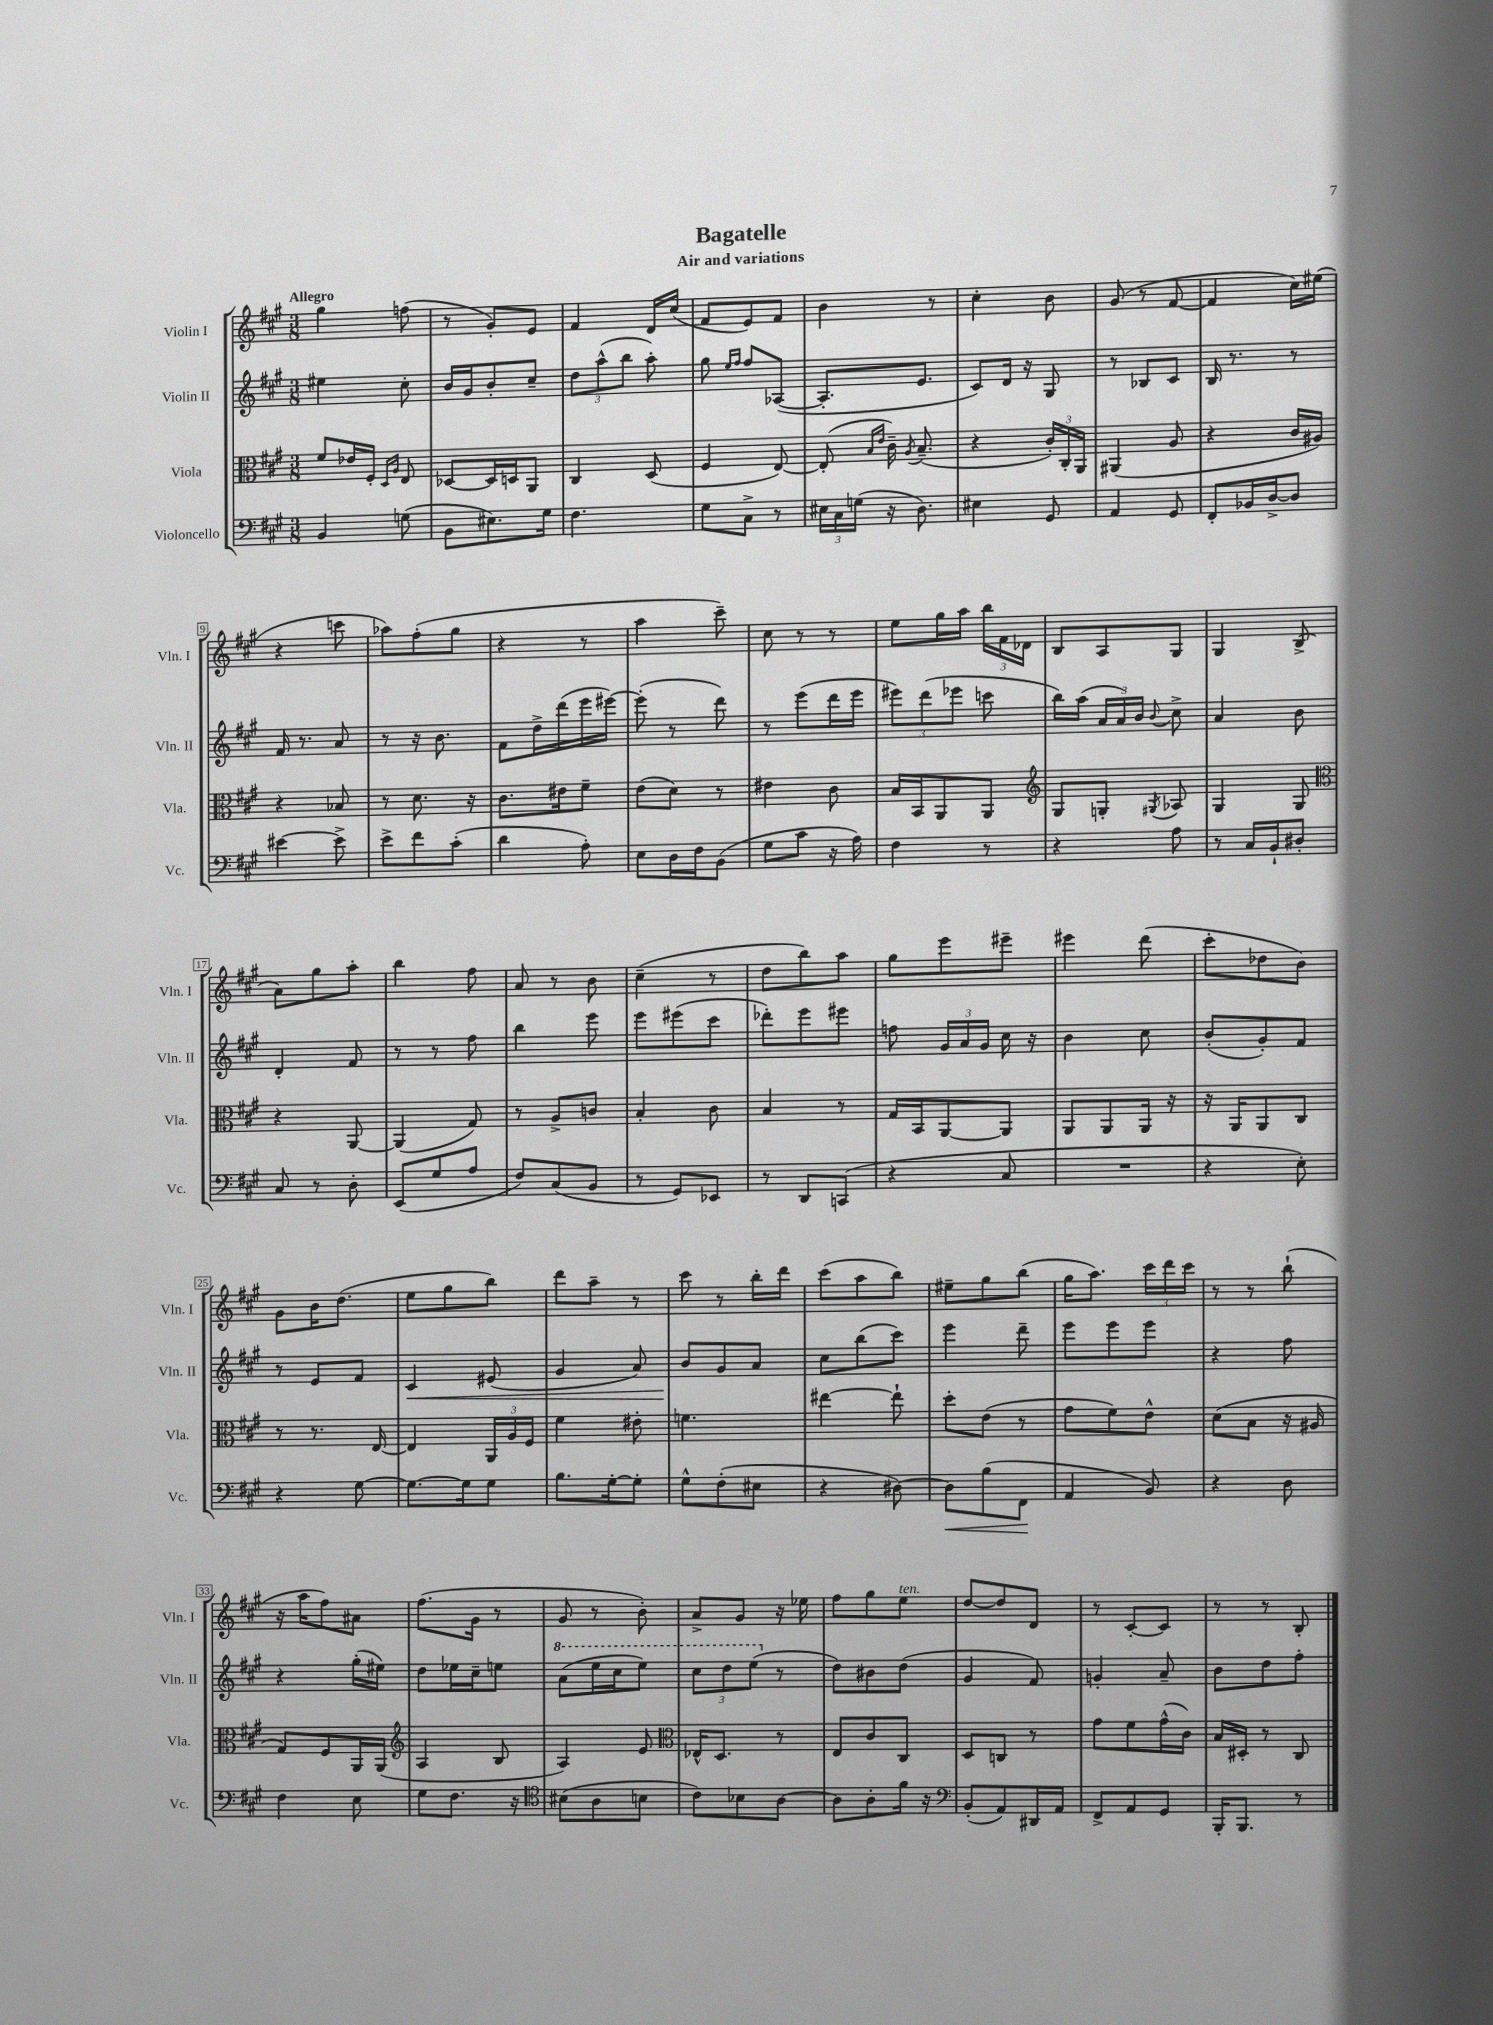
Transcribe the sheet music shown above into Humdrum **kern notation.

**kern	**kern	**kern	**kern
*staff4	*staff3	*staff2	*staff1
*clefF4	*clefC3	*clefG2	*clefG2
*k[f#c#g#]	*k[f#c#g#]	*k[f#c#g#]	*k[f#c#g#]
*M3/8	*M3/8	*M3/8	*M3/8
4BB	8f#	4ee#	4gg#
.	16e-	.	.
.	16F#'	.	.
.	16qqD	.	.
.	16qqA	.	.
(8G	8E	8cc#'	(8ff
=	=	=	=
8BB	[8D-	16b	8r
.	.	16g#	.
8.E#)	16D-]	8b'	8g#')
.	16D	.	.
.	8AA	8cc#~	8e
16G#	.	.	.
=	=	=	=
4.F#	4C#	12dd	4f#
.	.	(12aa^^	.
.	.	12bb	.
.	(8D	8aa')	16d
.	.	.	(16cc#
=	=	=	=
8G#	4F#	8gg#	8f#
.	.	16qqee	.
.	.	16qqff#	.
8C#^	.	8ff#	8e)
8r	[8E)	([8A-	8f#
=	=	=	=
24E#	(8E']	8.A-']	4b
24C#	.	.	.
(24G	.	.	.
.	16qqB	.	.
.	16qqe	.	.
16r	16c#~)	.	.
.	8qA	.	.
8.D)	(8.B~	8.e	.
.	.	.	8r
=	=	=	=
4E#	4r	8c#)	4cc#'
.	.	16d	.
.	.	16r	.
8GG#	24c#')	8G#	8b
.	24C#'	.	.
.	24AA	.	.
=	=	=	=
4AA	(4AA#	8r	(8g#
.	.	8B-	8r
8GG#	8A	8c#	[8f#
=	=	=	=
8FF#'	4r	16B	4f#]
.	.	8.r	.
16BB-	.	.	.
[16D^	.	.	.
8D]	16c#	8r	16cc#)
.	16A#)	.	(16ee#
=	=	=	=
[4e#	4r	16f#	4r
.	.	8.r	.
8e#^]	8B-	8a	8ccc
=	=	=	=
8e^	8r	8r	8aa-)
8f#	8.d	16r	(8ff#'
.	.	8.b	.
(8c#'	.	.	8gg#
.	16r	.	.
=	=	=	=
4d	8.c#	8f#	4r
.	.	16dd^	.
.	16e#	(16ddd	.
8A')	8f#~	16eee	8r
.	.	[16eee#)	.
=	=	=	=
8E	(8e	(8eee#']	4aa
16D	8d)	8r	.
16F#	.	.	.
(8BB	8r	8ddd)	8ccc#~)
=	=	=	=
8G#	4e#	8r	8cc#
8c#	.	(8eee	8r
16r	8c#	16ddd	8r
16A)	.	16eee	.
=	=	=	=
4F#	16B	12eee#)	8ee
.	16BB	.	.
.	.	(12ddd	.
.	8AA	.	16gg#
.	.	12eee-	.
.	.	.	16aa
8r	8AA	8ccc	24bb
.	.	.	24f#
.	.	.	24d-
=	=	=	=
*	*clefG2	*	*
4r	8G#	16bb)	8B
.	.	(16aa	.
.	8G'	24a	8A
.	.	24a)	.
.	.	24b	.
.	8qG#	8qqb	.
8A	8A-	8cc#^	8G#
=	=	=	=
8r	4G#	4a	4G#
16C#	.	.	.
16BB`	.	.	.
8D#'	8G#	8b	(8B^
=	=	=	=
*	*clefC3	*	*
8C#	4r	4d'	8a)
8r	.	.	8gg#
8D'	[8AA	8f#	8aa'
=	=	=	=
(8EE	(4AA]	8r	4bb
8G#	.	8r	.
8A	8G#)	8ff#	8ff#
=	=	=	=
8F#)	8r	4bb	8a
(8C#	8A^	.	8r
8BB	8c	8eee	8b
=	=	=	=
8r	4B'	8eee	(4cc#~
8GG#)	.	(8eee#	.
8EE-	8c#	8ccc#	8r
=	=	=	=
8r	4B	8ddd-')	8dd
8DD	.	8eee	8bb)
(8CC	8r	8eee#	8aa
=	=	=	=
4r	16G#	8ff	8gg#
.	16BB	.	.
.	[8AA	24g#	8eee
.	.	24a	.
.	.	24g#	.
8C#	8AA]	16cc#	8eee#~
.	.	16r	.
=	=	=	=
4.r	8AA	4b	4eee#
.	8AA	.	.
.	16AA	8cc#	(8ddd
.	16r	.	.
=	=	=	=
4r	16r	(8b'	8ccc#'
.	16AA	.	.
.	8AA	8g#')	8dd-
8E')	8C#	8f#	8b)
=	=	=	=
4r	8r	8r	8g#
.	8.r	8e	16b
.	.	.	(8.dd
[8G#	.	8f#	.
.	[16E	.	.
=	=	=	=
8.G#_	4E]	4c#	8ee
.	.	.	8gg#
16G#]	.	.	.
8G#	24AA	(8e#	8bb)
.	24A	.	.
.	24F#	.	.
=	=	=	=
8.B	4f#	4g#	8ddd
.	.	.	8aa~
[16G#'	.	.	.
8G#']	8e#'	8a)	8r
=	=	=	=
8G#^^	4.f	8b	8ccc#
(8F#'	.	8g#	8r
8E#	.	8a	16bb'
.	.	.	16ddd
=	=	=	=
4r	[4ee#	8cc#	(8ccc#
.	.	(8bb	8aa
[8D#)	8ee#`]	8ccc#)	8bb)
=	=	=	=
8D#]	8dd'	4eee	8ee#~
(8B	(8e	.	8gg#
8FF#	8r	8ddd~	(8bb
=	=	=	=
4AA	8g#	8eee	16gg#
.	.	.	8.aa)
.	8f#)	8eee	.
8BB)	8e^^	8eee	24ccc#
.	.	.	24ddd
.	.	.	24ccc#
=	=	=	=
4r	(8d	4r	8r
.	8B	.	8r
8D	16r	8ff#	(8bb`
.	16A#	.	.
=	=	=	=
4F#	8G#)	4r	16r
.	.	.	16aa
.	8F#	.	8ff#)
8E	16AA	(16gg#'	8a#
.	(16AA	16ee#)	.
=	=	=	=
*	*clefG2	*	*
8G#	4A	8dd	(8.ff#
8.F#	.	16ee-	.
.	.	16cc#~	16g#
.	8B	8ee	8r
16r	.	.	.
=	=	=	=
*clefC4	*	*	*
(8B#	4A)	(8aa	8g#
8A	.	16eee	8r
.	.	16ccc#	.
8B	8e	8eee)	8b')
=	=	=	=
*	*clefC3	*	*
8c#)	16E-^^	12ccc#	8a^
.	8.D	.	.
.	.	12ddd	.
8B-	.	.	8g#
.	.	(12eee	.
[8A	8r	8r	16r
.	.	.	16ee-
=	=	=	=
8A]	8E	8dd)	8ff#
8A'	8c#	8b#	8gg#
16f#	8C#	(8dd	8ee
16r	.	.	.
=	=	=	=
*clefF4	*	*	*
(8BB'	8D	4g#	[8dd
8AA)	8C	.	8dd]
16DD#	8r	8f#)	8d
16AA	.	.	.
=	=	=	=
8FF#^	8g#	4g'	8r
8AA	8f#	.	[8c#'
8GG#	(16g#^^	8a~	8c#]
.	16c#)	.	.
=	=	=	=
16BBB'	16B	8b	8r
8.BBB	16D#'	.	.
.	8r	8dd	8r
8r	8C#	8ff#'	8B'
==	==	==	==
*-	*-	*-	*-
